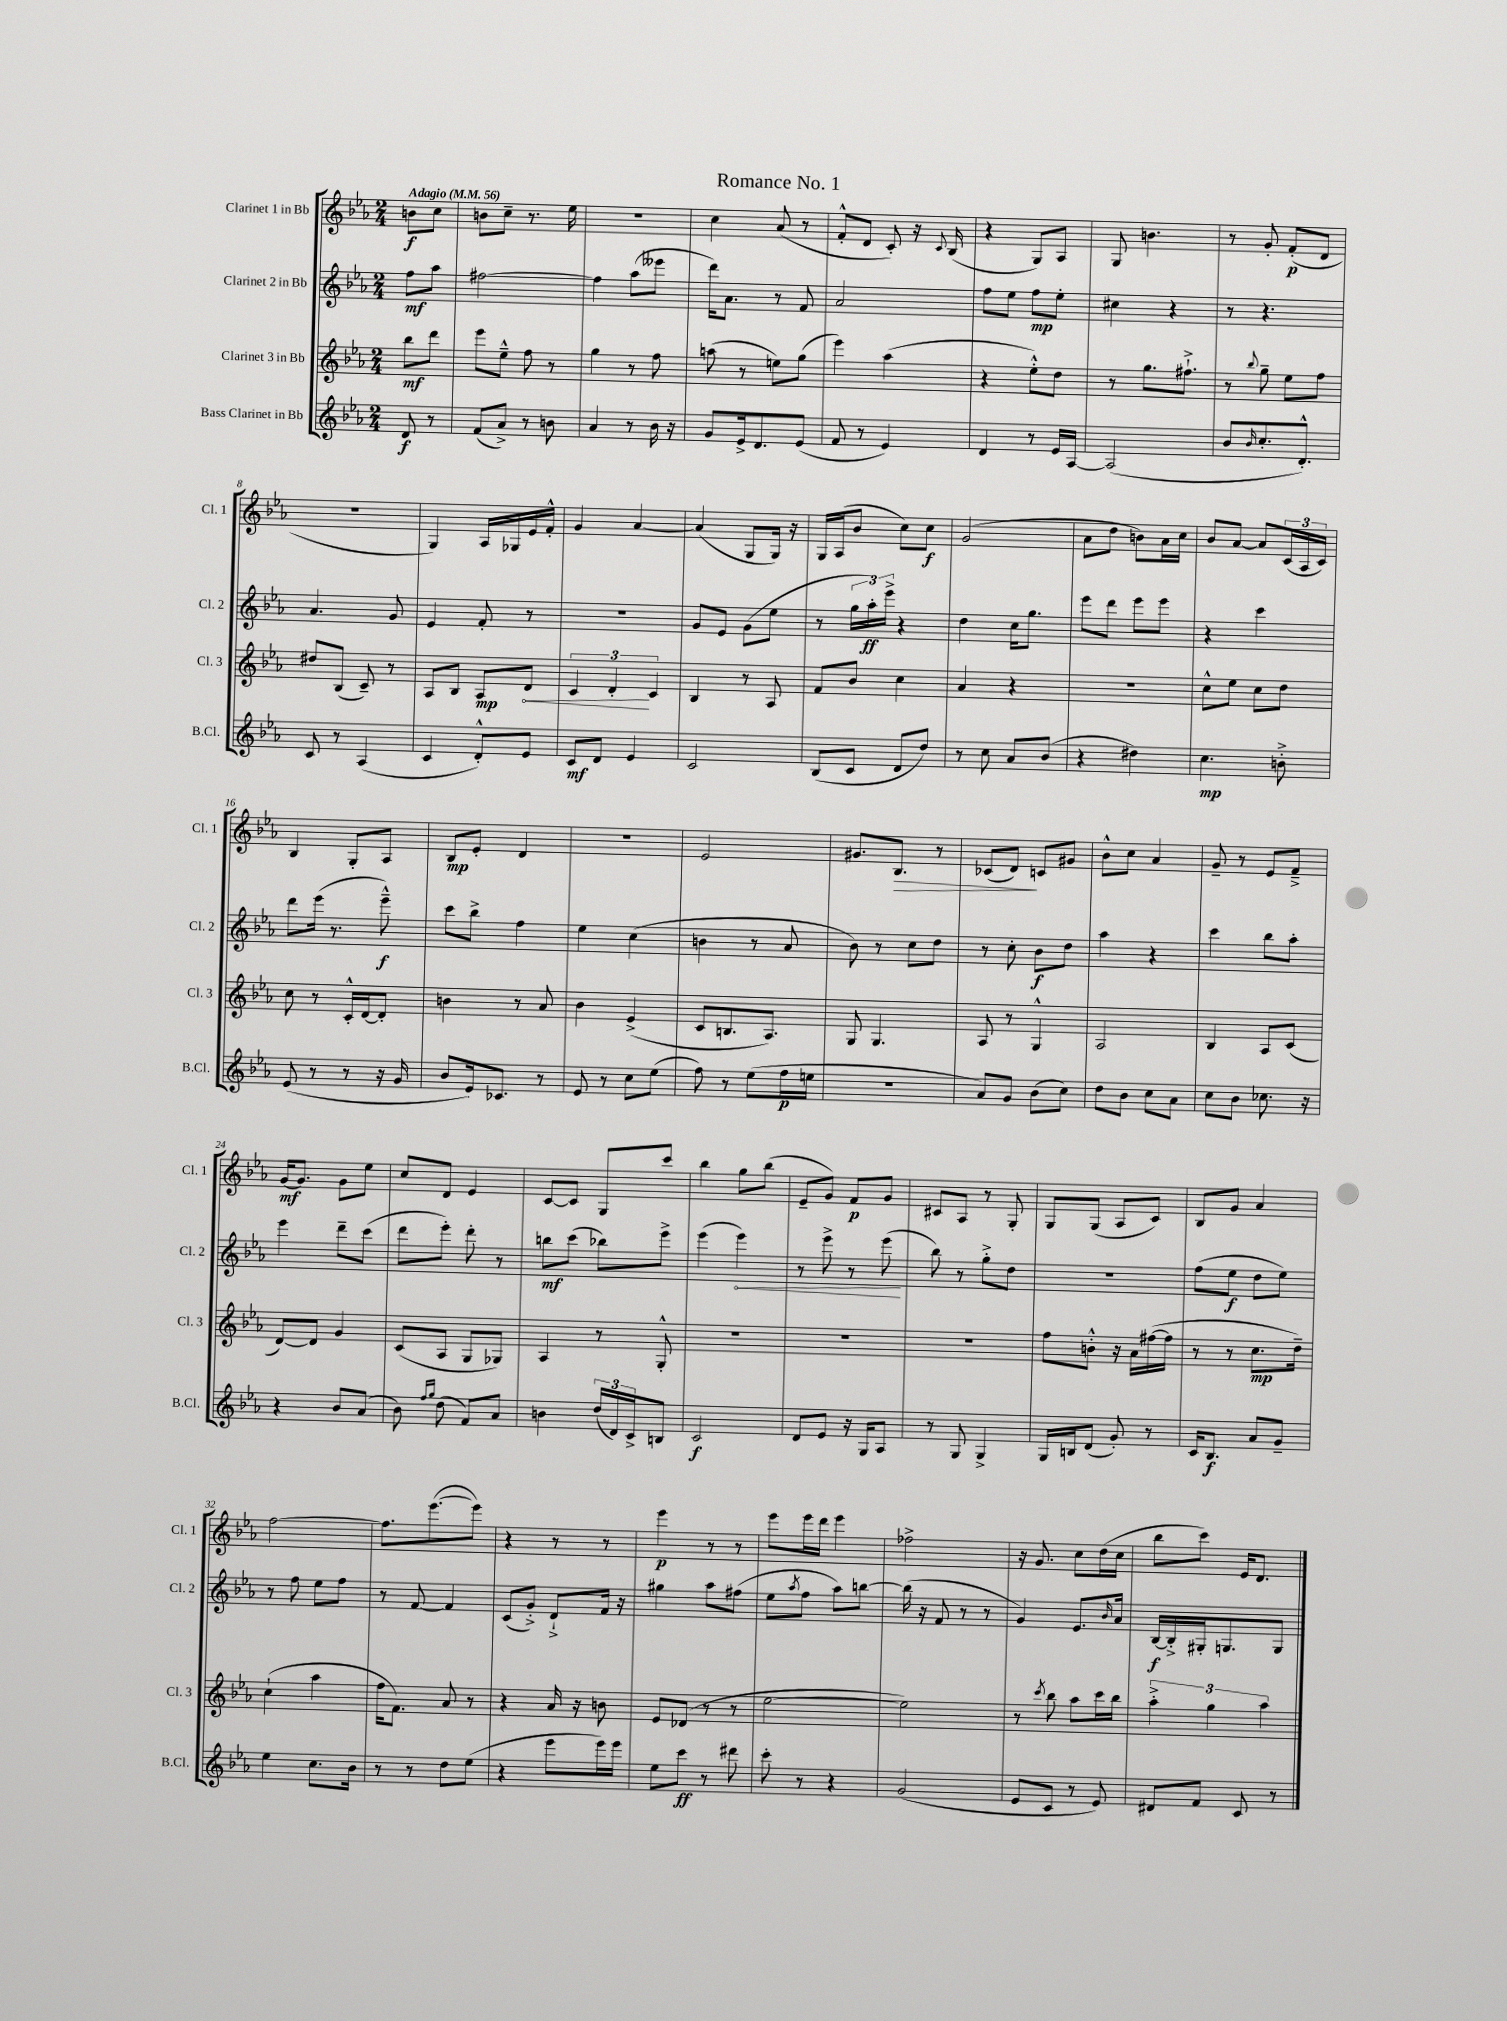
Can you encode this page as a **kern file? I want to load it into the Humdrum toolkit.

**kern	**kern	**kern	**kern
*staff4	*staff3	*staff2	*staff1
*clefG2	*clefG2	*clefG2	*clefG2
*k[b-e-a-]	*k[b-e-a-]	*k[b-e-a-]	*k[b-e-a-]
*M2/4	*M2/4	*M2/4	*M2/4
*MM56	*MM56	*MM56	*MM56
8d	8bb-	8ff	8b
8r	8ddd	8aa-	8cc
=	=	=	=
(8f	8eee-	[2ff#	8b
8a-^)	8ee-~^^	.	8cc~
8r	8ff	.	8.r
8b	8r	.	.
.	.	.	16ee-
=	=	=	=
4a-	4gg	4ff#]	2r
8r	8r	(8aa-	.
16b-	8ff	8eee--	.
16r	.	.	.
=	=	=	=
8g	(8aa	16ddd)	4cc
.	.	8.a-	.
16e-^	8r	.	.
8.d	.	.	.
.	8ee)	8r	(8a-
(8e-	(8gg	8f	8r
=	=	=	=
8f	4eee-)	2a-	8f'^^
8r	.	.	8d
4e-)	(4aa-	.	8c')
.	.	.	16r
.	.	.	8qqc
.	.	.	(16B-
=	=	=	=
4d	4r	8ff	4r
.	.	8ee-	.
8r	8ee-'^^)	8ff	8G)
16e-	8dd	8ee-'	8A-
[16A-	.	.	.
=	=	=	=
(2A-]	8r	4cc#	8G
.	8.gg	.	4.b
.	.	4r	.
.	8.ff#`^	.	.
=	=	=	=
8b-	8r	8r	8r
16qqb-	8qqbb-	.	.
8.cc'	8gg~	4.r	8g'
.	8ee-	.	(8f'
8.d'^^)	.	.	.
.	8ff	.	8d
=	=	=	=
8c	8dd#	4.a-	2r
8r	(8B-	.	.
(4A-	8c~)	.	.
.	8r	8g	.
=	=	=	=
4c	8A-	4e-	4G)
.	8B-	.	.
8d'^^)	8A-	8f'	16A-
.	.	.	16G-
8e-	8d	8r	16e-
.	.	.	16f'^^
=	=	=	=
8c	6c	2r	4g
8d	.	.	.
.	6d'	.	.
4e-	.	.	[4a-
.	6c	.	.
=	=	=	=
2c	4B-	8g	(4a-]
.	.	8e-	.
.	8r	(8g	8G
.	8A-	8ee-	16G)
.	.	.	16r
=	=	=	=
(8B-	8f	8r	16G
.	.	.	(16A-
8c	8b-	24gg	8b-
.	.	24aa-')	.
.	.	24eee-^	.
8d	4cc	4r	8cc)
8dd)	.	.	8cc
=	=	=	=
8r	4a-	4dd	(2g
8cc	.	.	.
8a-	4r	16cc	.
.	.	8.gg	.
(8b-	.	.	.
=	=	=	=
4r	2r	8eee-	8a-
.	.	8ddd	8dd
4dd#)	.	8eee-	8b)
.	.	8eee-	16a-
.	.	.	16cc
=	=	=	=
4.cc	8cc^^	4r	8b-
.	8ee-	.	[8a-
.	8cc	4ccc	8a-]
8b'^	8dd	.	(24c
.	.	.	24A-
.	.	.	24c)
=	=	=	=
(8e-	8cc	8ddd	4B-
8r	8r	(16eee-	.
.	.	8.r	.
8r	16c'^^	.	8G'
.	[16d	.	.
16r	8d']	8eee-~^^)	8A-
16g	.	.	.
=	=	=	=
8b-	4b	8ccc	8B-
16e-)	.	8bb-^	8e-'
8.c-	.	.	.
.	8r	4ff	4d
8r	8a-	.	.
=	=	=	=
8e-	4b-	4ee-	2r
8r	.	.	.
8cc	(4e-^	(4cc	.
(8ee-	.	.	.
=	=	=	=
8ff)	8c	4b	2e-
8r	8.B	.	.
(8ee-	.	8r	.
.	8.A-)	.	.
16ff	.	8a-	.
16ee	.	.	.
=	=	=	=
2r	8G	8b-)	8.g#
.	4.G	8r	.
.	.	.	8.B-
.	.	8cc	.
.	.	8dd	8r
=	=	=	=
8a-)	8A-	8r	(8c-
8g	8r	8cc'	8d)
(8b-	4G^^	8b-	8c
8cc)	.	8dd	8g#
=	=	=	=
8dd	2A-	4aa-	8b-^^
8b-	.	.	8cc
8cc	.	4r	4a-
8a-	.	.	.
=	=	=	=
8cc	4B-	4ccc	8g~
8b-	.	.	8r
8.cc-	8A-	8bb-	8e-
.	(8c	8aa-'	8f~^
16r	.	.	.
=	=	=	=
4r	[8d)	4eee-	[16g
.	.	.	8.g]
.	8d]	.	.
8b-	4g	8ddd~	8g
(8a-	.	(8ccc	8ee-
=	=	=	=
8b-)	(8c	8ddd	8cc
16qqff	.	.	.
16qqgg	.	.	.
(8dd	8A-	8eee-')	8d
8f)	8G	8ddd'	4e-
8a-	8G-)	8r	.
=	=	=	=
4b	4A-	8bb	[8c
.	.	(8ccc	8c]
(24dd	8r	8bb-)	8G
24d)	.	.	.
24c^	.	.	.
8B	8G'^^	8eee-^	8ccc
=	=	=	=
2c	2r	(4eee-	4bb-
.	.	4eee-)	8gg
.	.	.	(8bb-
=	=	=	=
8d	2r	8r	8e-~
8e-	.	8eee-^	8g)
16r	.	8r	8f
16G	.	.	.
8A-	.	(8eee-	8g
=	=	=	=
8r	2r	8bb-)	8c#
8G	.	8r	8A-
4G^	.	8gg'^	8r
.	.	8dd	8G'
=	=	=	=
16G	8ff	2r	8G
16B	.	.	.
(8d	8b'^^	.	(8G
8g')	16r	.	8A-
.	16a-	.	.
8r	([16ff#	.	8c)
.	16ff#]	.	.
=	=	=	=
16c	8r	(8ff	8B-
8.B-	.	.	.
.	8r	8ee-	8g
8a-	8.cc	8dd	4a-
8g~	.	8ee-)	.
.	16dd~)	.	.
=	=	=	=
4ee-	(4cc`	8r	[2ff
.	.	8ff	.
8.cc	4aa-	8ee-	.
.	.	8ff	.
16b-	.	.	.
=	=	=	=
8r	16ff	8r	8.ff]
.	8.f)	.	.
8r	.	[8f	.
.	.	.	([8.eee-
8dd	8a-	4f]	.
(8ee-	8r	.	8eee-])
=	=	=	=
4r	4r	(8c	4r
.	.	8g'^)	.
8eee-	16a-	8d`^	8r
.	16r	.	.
16eee-)	8b	16f	8r
16eee-	.	16r	.
=	=	=	=
8ee-	8e-	4gg#	4eee-
8ccc	(8d-	.	.
8r	8r	8aa-	8r
8ddd#	8r	(8ff#	8r
=	=	=	=
8ccc'	[2ee-	8ee-	8eee-
.	.	8qaa-	.
8r	.	8ff	16eee-
.	.	.	16ddd
4r	.	8aa-)	4eee-
.	.	[8bb	.
=	=	=	=
(2g	2ee-])	(16bb]	2ff-^
.	.	16r	.
.	.	8f	.
.	.	8r	.
.	.	8r	.
=	=	=	=
8e-	8r	4g)	16r
.	.	.	8.g
.	8qccc	.	.
8c	8bb-	.	.
8r	8aa-	8.e-	8cc
8e-)	16ccc	.	(16dd
.	.	16qqb-	.
.	16bb-	16a-	16cc
=	=	=	=
8d#	6aa-'^	[16B-	8bb-
.	.	16B-'^]	.
8f	.	16G#'	8ccc)
.	6gg	.	.
.	.	8.G	.
8c	.	.	16e-
.	.	.	8.d
.	6aa-	.	.
8r	.	8G	.
==	==	==	==
*-	*-	*-	*-
